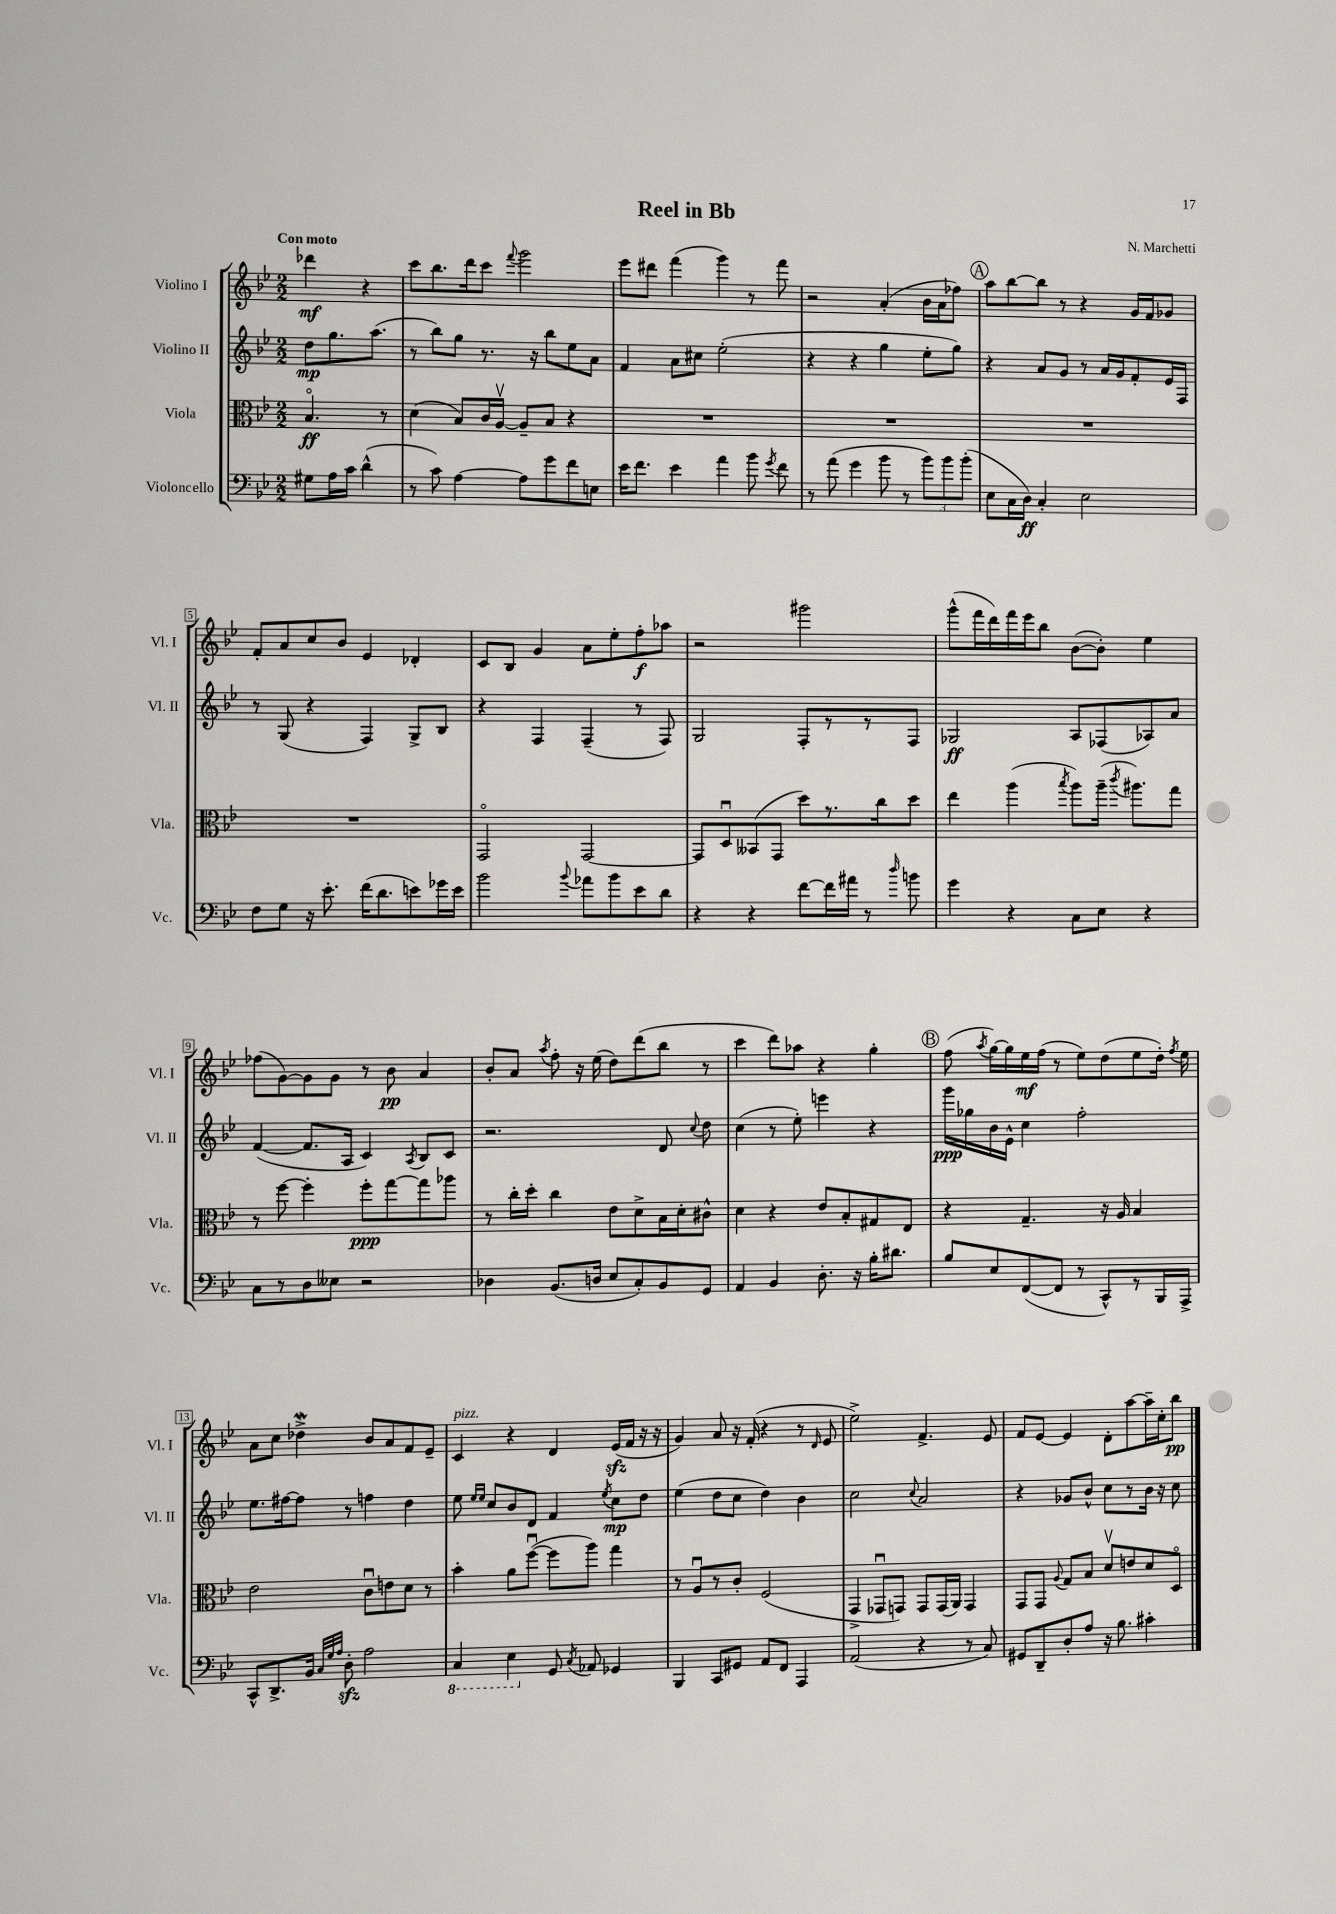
\header { title = "Reel in Bb" composer = "N. Marchetti" }
<<
\new StaffGroup <<
\new Staff = "s0" \with { instrumentName = "Violino I" shortInstrumentName = "Vl. I" } {
    \clef treble \key bes \major \numericTimeSignature \time 2/2 \partial 2 \tempo "Con moto"
    \autoBeamOff des'''4\mf r4 |
    c'''8[ bes''8. d'''16 c'''8] \appoggiatura { f'''8 } g'''2 |
    ees'''8[ dis'''8] f'''4( g'''4) r8 f'''8 |
    r2 a'4-.( bes'16[ a'16 fes''8]) |
    \mark \markup { \circle "A" } a''8[ bes''8~ bes''8] r8 r4 g'16[ f'16 ges'8] |
    f'8[-. a'8 c''8 bes'8] ees'4 des'4-. |
    c'8[ bes8] g'4 a'8[ ees''8-. f''8-.\f aes''8] |
    r2 gis'''2 |
    g'''8[-^( f'''16 d'''16) f'''16 ees'''16 bes''8] bes'8[~( bes'8]-.) ees''4 |
    fes''8[( g'8~) g'8 g'8] r8 bes'8\pp a'4 |
    bes'8[-. a'8] \acciaccatura { a''8 } f''8-. r16 ees''16( d''8[) d'''8( bes''8] r8 |
    c'''4 d'''8[) aes''8] r4 g''4-. |
    \mark \markup { \circle "B" } f''8( \acciaccatura { a''8 } g''16[~) g''16 ees''16\mf f''16]( r8 ees''8[) d''8( ees''8 d''16]-.) \acciaccatura { f''8 } ees''16 |
    a'8[ c''8] des''4->\mordent bes'8[ a'8 f'8 ees'8]-- |
    c'4^\markup { \italic "pizz." } r4 d'4 ees'16[\sfz( f'16] r16 r16 |
    g'4) a'8 r16 f'16-.( r4 r8 \grace { d'16 } ees'8 |
    ees''2->) f'4.-> ees'8 |
    f'8[ ees'8]~ ees'4 d'8[-. a''8~ a''16-- c''16-. bes''8]\pp \bar "|." |
}
\new Staff = "s1" \with { instrumentName = "Violino II" shortInstrumentName = "Vl. II" } {
    \clef treble \key bes \major \numericTimeSignature \time 2/2 \partial 2
    \autoBeamOff d''8[\mp g''8. a''8.]( |
    r8 bes''8[) g''8] r8. r16 bes''8[ ees''8 a'8] |
    f'4 a'8[ cis''8] ees''2-.( |
    r4 r4 g''4 ees''8[-. g''8]) |
    \mark \markup { \circle "A" } r4 a'8[ g'8] r8 a'16[ g'16 f'8-. ees'16 f16] |
    r8 g8( r4 f4) g8[-> bes8] |
    r4 f4 f4--( r8 f8) |
    g2 f8[-. r8 r8 f8] |
    ges2\ff a8[ fes8( aes8) a'8] |
    f'4~( f'8.[ a16] c'4) \acciaccatura { a8 } bes8[ c'8] |
    r2. d'8 \appoggiatura { c''8 } d''8 |
    c''4( r8 ees''8-.) e'''4 r4 |
    \mark \markup { \circle "B" } g'''16[\ppp ges''16 bes'16 ees'16]-^ c''4 f''2-. |
    ees''8.[ fis''16~ fis''8] r8 f''4 d''4 |
    ees''8 \grace { ees''16[ ees''16] } c''8[ bes'8 d'8] f'4 \acciaccatura { ees''8 } c''8[\mp d''8] |
    ees''4( d''8[ c''8] d''4) bes'4 |
    c''2 \appoggiatura { c''8 } a'2 |
    r4 ges'8[ bes'8]-^ c''8[ r8 bes'16] r16 c''8 \bar "|." |
}
\new Staff = "s2" \with { instrumentName = "Viola" shortInstrumentName = "Vla." } {
    \clef alto \key bes \major \numericTimeSignature \time 2/2 \partial 2
    \autoBeamOff bes4.\flageolet\ff r8 |
    d'4( bes8[) c'16 a16]~\upbow a8[-- bes8] r4 |
    R1 |
    R1 |
    \mark \markup { \circle "A" } R1 |
    R1 |
    g,2\flageolet g,2~ |
    g,8[ d8\downbow beses,8( g,8] d''8[) r8. c''16 d''8] |
    ees''4 a''4( \acciaccatura { bes''8 } a''8[) a''16]--( \acciaccatura { c'''8 } ais''8.[) g''8] |
    r8 f''8~ f''4-. f''8[-.\ppp g''8~ g''8 aes''8] |
    r8 c''16[-. d''16]-. c''4 ees'8[ d'8-> bes16 d'16-. cis'8]-^ |
    d'4 r4 ees'8[ bes8-. gis8 ees8] |
    \mark \markup { \circle "B" } r4 g4.-- r16 a16 bes4 |
    ees'2 c'8[\downbow e'8 d'8] r8 |
    bes'4-. a'8[ f''8]~\downbow( f''8[ a''8]) g''4 |
    r8 a8[\downbow r8 c'8]-. f2( |
    g,4-> ges,8[\downbow g,8]) g,8[ g,16( a,16]) g,4 |
    g,8[ g,8] \appoggiatura { a8 } g8[ bes8] d'8[\upbow e'8 d'8 d8]\flageolet \bar "|." |
}
\new Staff = "s3" \with { instrumentName = "Violoncello" shortInstrumentName = "Vc." } {
    \clef bass \key bes \major \numericTimeSignature \time 2/2 \partial 2
    \autoBeamOff gis8[ a16 c'16] d'4-^( |
    r8 c'8) a4~ a8[ g'8 f'8 e8] |
    ees'16[ f'8.] ees'4 a'4 bes'8 \acciaccatura { g'8 } f'8 |
    r8 a'8( g'4 bes'8 r8 \tuplet 3/2 { bes'8[) bes'8 bes'8]-.( } |
    \mark \markup { \circle "A" } ees8[ c16 d16]\ff) c4-. ees2 |
    f8[ g8] r16 ees'8.-. f'16[( d'8. e'8) ges'16 e'16] |
    bes'2 \appoggiatura { bes'8 } aes'8[ bes'8 ees'8 d'8] |
    r4 r4 f'8[~ f'16 ais'16] r8 \grace { d''16 } b'8 |
    g'4 r4 c8[ ees8] r4 |
    c8[ r8 d8 eeses8] r2 |
    des4 bes,8.[( d16] ees8[ c8-.) bes,8 g,8] |
    a,4 bes,4 d8.-. r16 bes16[-. dis'8.] |
    \mark \markup { \circle "B" } bes8[ ees8 f,8~( f,8] r8 c,8[-^) r8 bes,,16 a,,16]-> |
    c,8[-^ d,8.-> bes,16] \grace { c32[ g32 a32] } d8-.\sfz a2 |
    \ottava #-1 c,4 ees,4 \ottava #0 g,8 \acciaccatura { c8 } aes,8 ges,4 |
    bes,,4 c,8[ gis,8] a,8[ f,8] a,,4 |
    a,2( r4 r8 c8) |
    gis,8[ d,8-- d8-. a8] r16 bes8. cis'4-. \bar "|." |
}
>>
>>
\layout { \context { \Score \override BarNumber.stencil = #(make-stencil-boxer 0.1 0.3 ly:text-interface::print) } }
